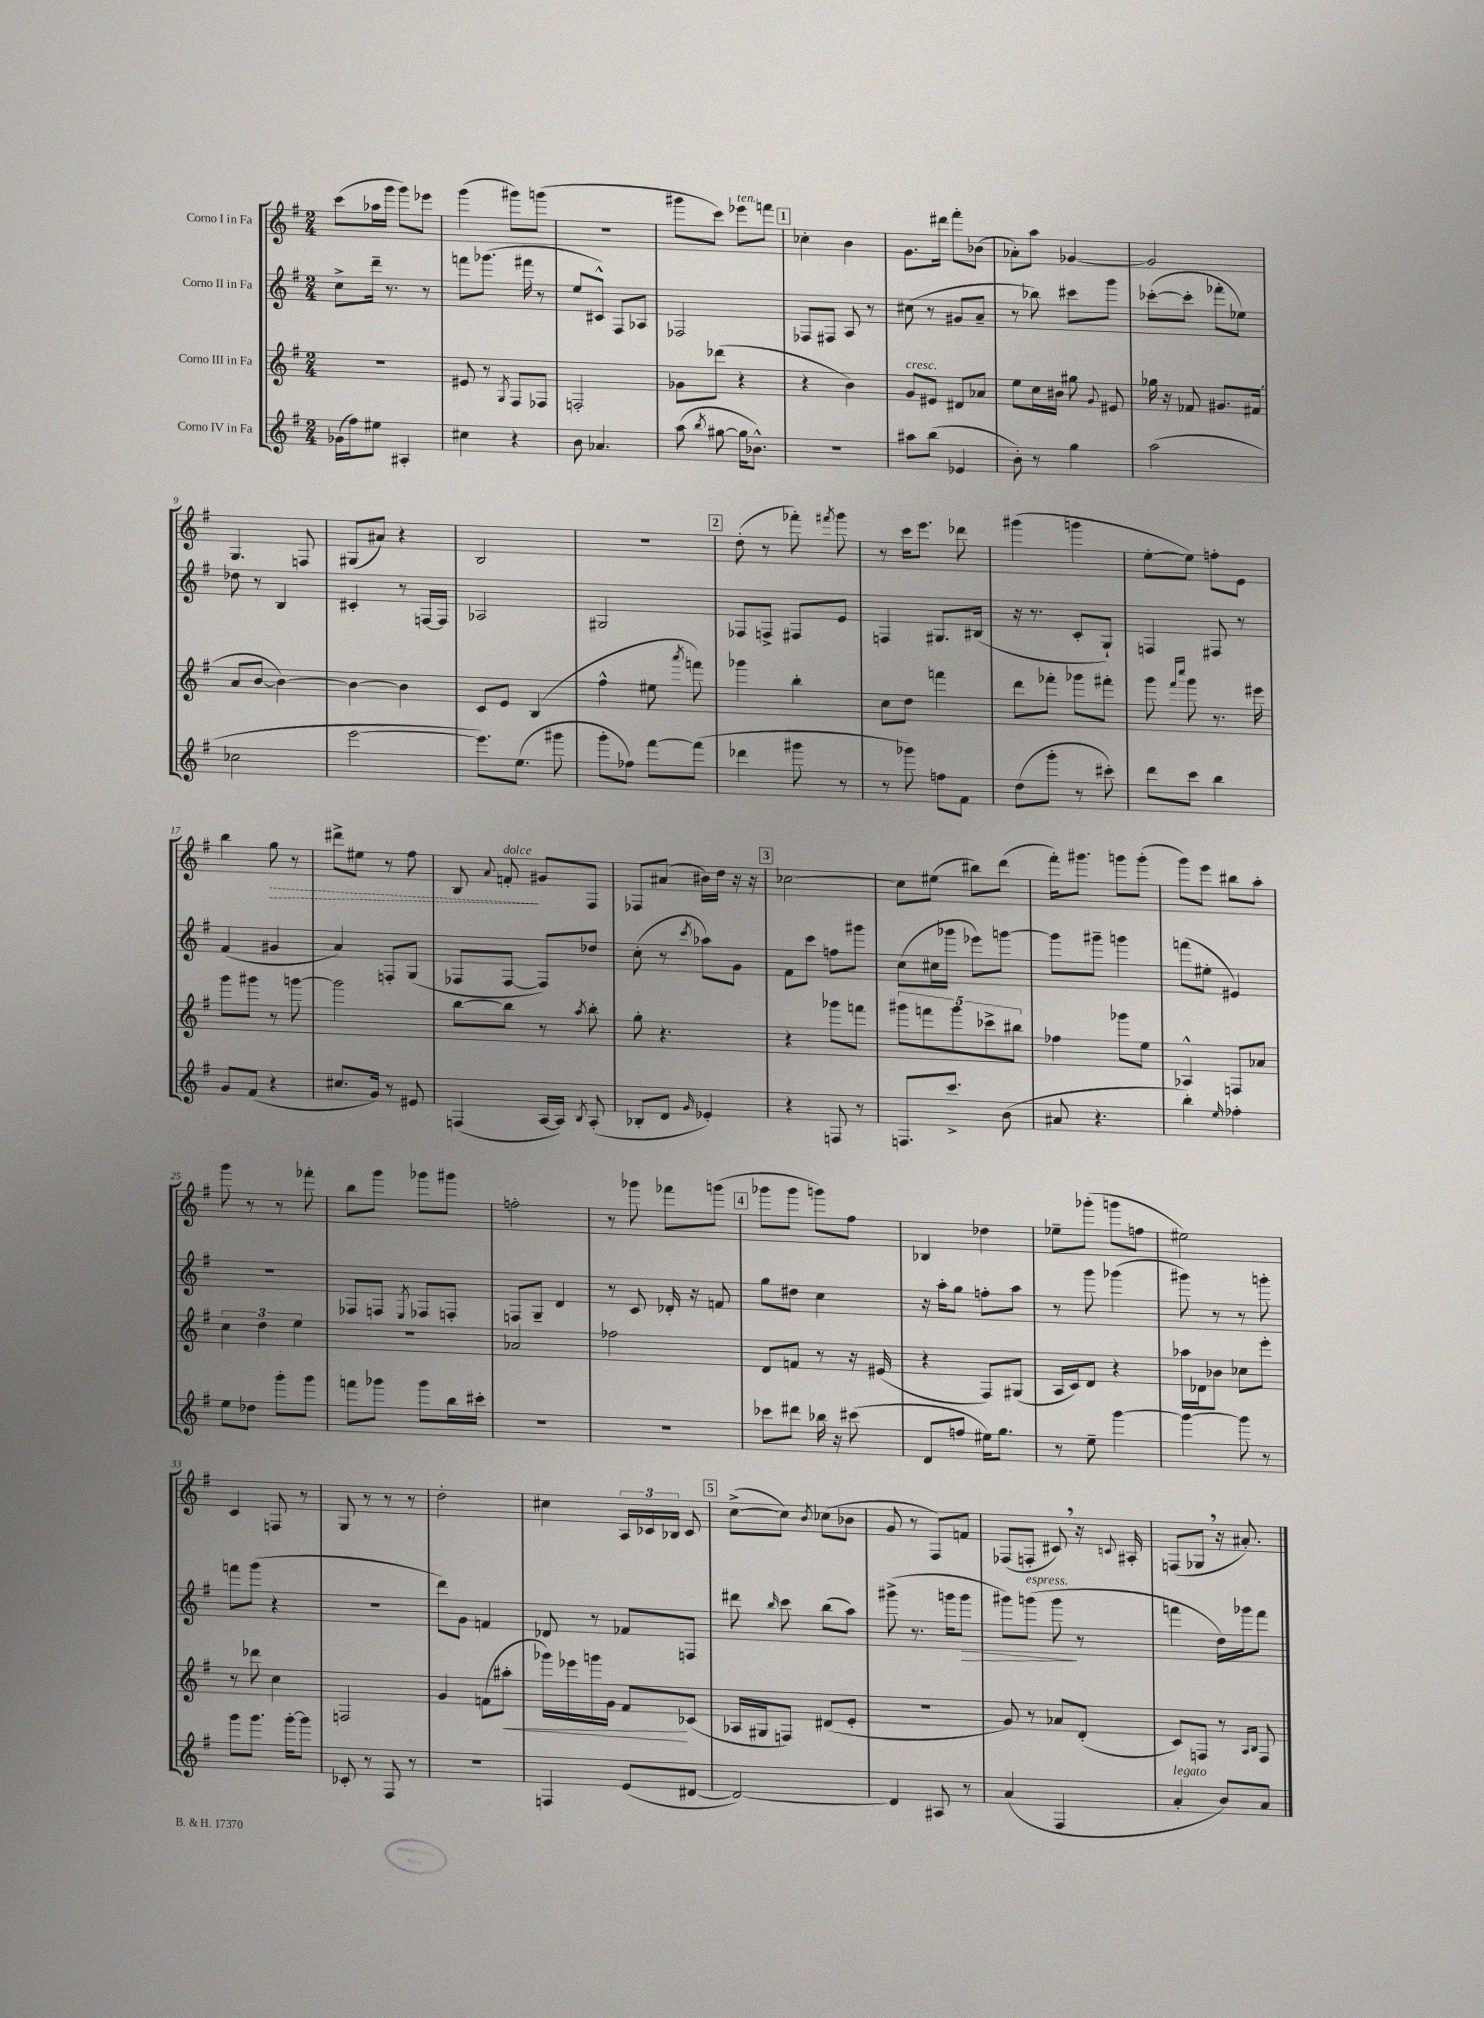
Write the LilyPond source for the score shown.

<<
\new StaffGroup <<
\new Staff = "s0" \with { instrumentName = "Corno I in Fa" } {
    \clef treble \key g \major \numericTimeSignature \time 2/4
    \autoBeamOff c'''8[( aes''16 g'''16] g'''8[) ees'''8] |
    g'''4( gis'''8[) g'''8]( |
    R2 |
    gis'''8[ c'''8]) ees'''8[^\markup { \italic "ten." } f'''8] |
    \mark \markup { \box "1" } ces''4-. b'4 |
    g'8.[ dis'''16] fis'''8[-. bes'8]( |
    aes'8[-.) a''8] ges'4~ |
    ges'2 |
    g4. f8 |
    gis8[( ais'8]) r4 |
    b2 |
    R2 |
    \mark \markup { \box "2" } d''8-.( r8 fes'''8-.) \acciaccatura { fis'''8 } g'''8 |
    r8 c'''16[ e'''8.] des'''8 |
    gis'''4( g'''4 |
    e''8[~-. e''8]) f''8[-. e'8] |
    b''4 \once \override Hairpin.style = #'dashed-line g''8\> r8 |
    dis'''8[-> eis''8] r8 fis''8 |
    b8 \appoggiatura { a'8 } f'8-.\!^\markup { \italic "dolce" } gis'8[ fis8] |
    fes8[ ais'8]( bis'16[) d''16] r16 r16 |
    \mark \markup { \box "3" } ces''2~ |
    ces''8[ eis''8]( bis''8[) d'''8]( |
    fis'''16[-.) gis'''8.] g'''8[ g'''8]-.( |
    g'''8[) e'''8] bis''8[ a''8]-. |
    g'''8 r8 r8 fes'''8-. |
    b''8[ g'''8] ges'''8[ gis'''8] |
    f''2-. |
    r8 ges'''8 fes'''8[ g'''8]( |
    \mark \markup { \box "4" } ges'''8[ ges'''8] g'''8[) fis''8] |
    bes4 des''4 |
    ees''8[-- ges'''8]-.( g'''8[ f''8] |
    eis''2) |
    c'4 f8 r8 |
    g8 r8 r8 r8 |
    d''2-. |
    cis''4 \tuplet 3/2 { a16[ ces'16 bes16] } ces'8 |
    \mark \markup { \box "5" } c''8[~->( c''8]) \acciaccatura { b'8 } ces''8[( bes'8] |
    g'8 r8 fis8[) f'8] |
    fes8[( f8]-. cis'8) \breathe r16 \appoggiatura { c'8 } ais16-. |
    f8[( ges8] \breathe r16 ais'8.-.) \bar "|." |
}
\new Staff = "s1" \with { instrumentName = "Corno II in Fa" } {
    \clef treble \key g \major \numericTimeSignature \time 2/4
    \autoBeamOff c''8[-> d'''16]-- r8. r8 |
    f'''8[ ges'''8.]( fis'''16 r8 |
    e''8[ cis'8]-^) fis8[ aes8] |
    fes2 |
    \mark \markup { \box "1" } fes8[ fis8] a8 r8 |
    cis''8( r8 gis'8[ a'8]-- |
    r8 bes''8) cis'''8[ g'''8] |
    ces'''8[~-.( ces'''8]-. fes'''8[-. ees''8]) |
    des''8 r8 b4 |
    cis'4-. r8 f16[~ f16] |
    aes2 |
    gis2 |
    \mark \markup { \box "2" } fes8[ f8]-> fis8[ e'8] |
    f4 gis8.[ bis16]( |
    r16 r8. c'8[-. g8]-!) |
    f4 fis8 r8 |
    fis'4( gis'4 |
    a'4) f8[-. g8]( |
    fes8[ fes8]~ fes8[) des''8] |
    c''8-.( r8 \acciaccatura { c'''8 } aes''8[) g'8] |
    \mark \markup { \box "3" } fis'8[ c'''8] f''8[ gis'''8] |
    c''8[( cis''16 ges'''16] ees'''8[) g'''8]~ |
    g'''8[ gis'''8]-- g'''4 |
    f'''8[( eis''8]-. eis'4) |
    R2 |
    fes8[ f8] \acciaccatura { e8 } fes8[ f8]-. |
    f8[ g8]-- d'4 |
    r8 c'8 des'16-. r16 f'8 |
    \mark \markup { \box "4" } g''8[ dis''8] c''4 |
    r16 a''16[-. g''8] f''8[-. a''8] |
    r8 g'''8 ges'''4( |
    gis'''8) r8 r8 g'''8-. |
    f'''8[ g'''8]( r4 |
    r2 |
    d'''8[) g'8] f'4 |
    des'8 r8 fes'8[ f8] |
    \mark \markup { \box "5" } dis'''8 \grace { b''16 } c'''8 b''8[( a''8]) |
    gis'''8->( r8. g'''16[ g'''8]\> |
    gis'''8[) g'''8]^\markup { \italic "espress." }( g'''8\! r8 |
    f'''4 d''16[) ges'''16 f'''8] \bar "|." |
}
\new Staff = "s2" \with { instrumentName = "Corno III in Fa" } {
    \clef treble \key g \major \numericTimeSignature \time 2/4
    \autoBeamOff r2 |
    eis'8 r8 \acciaccatura { g8 } fis8[ fes8] |
    f2-. |
    ges'8[ des'''8]( r4 |
    \mark \markup { \box "1" } r4 b'4) |
    g'8[^\markup { \italic "cresc." } eis'8] dis'8[ aes'8] |
    e''8[ c''16 bis'16] gis''8 \appoggiatura { g'8 } eis'8 |
    ges''16 r16 fes'8 gis'8.[ fis'16]( |
    a'8[ b'8]~ b'4~) |
    b'4~ b'4 |
    c'8[ e'8] b4( |
    fis''4-^ eis''8 \acciaccatura { a'''8 } f'''8) |
    \mark \markup { \box "2" } ges'''4 b''4-. |
    c''8[ d''8] f'''4 |
    d'''8[ fes'''8]-. ges'''8[ fis'''8]-. |
    g'''8 \grace { fis'''16[ c''''16] } g'''8 r8. eis'''16 |
    g'''8[ gis'''8] r8 g'''8~ |
    g'''2 |
    b''8[~ b''8] r8 \acciaccatura { a''8 } b''8-. |
    g''8-. r4. |
    \mark \markup { \box "3" } r4 ges'''8[ f'''8] |
    \tuplet 5/4 { gis'''8[ f'''8 gis'''8 ces'''8-> bis''8] } |
    fes''4 ges'''8[ e''8] |
    aes4-^ f8[ aes'8] |
    \tuplet 3/2 { c''4 d''4 e''4 } |
    R2 |
    aes'2 |
    fes''2 |
    \mark \markup { \box "4" } d'8[ f'8] r8 r16 eis'16( |
    r4 fis8[) gis8]( |
    a16[ c'16) d'8] r4 |
    aes''16[ des'16 bes'8] ces''8[ e'''8]-. |
    r8 des'''8 c''4 |
    f2 |
    g'4 f'8[( ais''8]-.\< |
    ges'''16[) ees'''16 g'''16 g'16] fis'8[\! ces'8]( |
    \mark \markup { \box "5" } aes16[ gis16 f8]) dis'8[( e'8]-. |
    r2 |
    g'8) r8 aes'8[ d'8]-.( |
    c'8[) f8] r8 \grace { a16[ b16] } f8 \bar "|." |
}
\new Staff = "s3" \with { instrumentName = "Corno IV in Fa" } {
    \clef treble \key g \major \numericTimeSignature \time 2/4
    \autoBeamOff ges'16[( fis''16) eis''8] ais4-. |
    cis''4 r4 |
    b'8 aes'4. |
    a''8( \acciaccatura { b''8 } gis''8~ gis''16[ bes'8.]-^) |
    \mark \markup { \box "1" } R2 |
    ais''8[ b''8]( ees'4 |
    b'8-.) r8 g''4 |
    a''2( |
    ces''2 |
    e'''2~ |
    e'''8.[) e''8.]( gis'''8 |
    g'''8[-. fes''8]) fis'''8[~ fis'''8]( |
    \mark \markup { \box "2" } des'''4 gis'''8 r8 |
    r8 ges'''8) f''8[ fis'8] |
    d''8[( g'''8]-. r8 cis'''8-.) |
    d'''8[ c'''8] b''4 |
    g'8[ fis'8]( r4 |
    cis''8.[ g'16]) r8 eis'8 |
    f4( a16[~ a16]) \acciaccatura { b8 } a8-.( |
    bes8[-. d'8] \grace { g'16 } ees'4-.) |
    \mark \markup { \box "3" } r4 f8 r8 |
    f8.[ c'''8.]-> b'8( |
    ais'8 r4. |
    b''4-.) \grace { e''16 } fes''4-. |
    e''8[ des''8] g'''8[-. g'''8] |
    f'''8[ ges'''8] ges'''8[ b''16 cis'''16]-. |
    R2 |
    r2 |
    \mark \markup { \box "4" } ces'''8[ dis'''8] bes''16 r16 cis'''8( |
    d'8[ f''8] eis''16[) g''8.] |
    r8 e''8-- g'''4~ |
    g'''4~ g'''8 r8 |
    g'''8[ g'''8.] g'''16[~-. g'''8] |
    ces'8-. r8 fis8 r8 |
    R2 |
    f4 e'8[( dis'8]~ |
    \mark \markup { \box "5" } dis'2~) |
    dis'4 ais8 r8 |
    a'4( fis4 |
    a'4-.^\markup { \italic "legato" } b'8[) a'8] \bar "|." |
}
>>
>>
